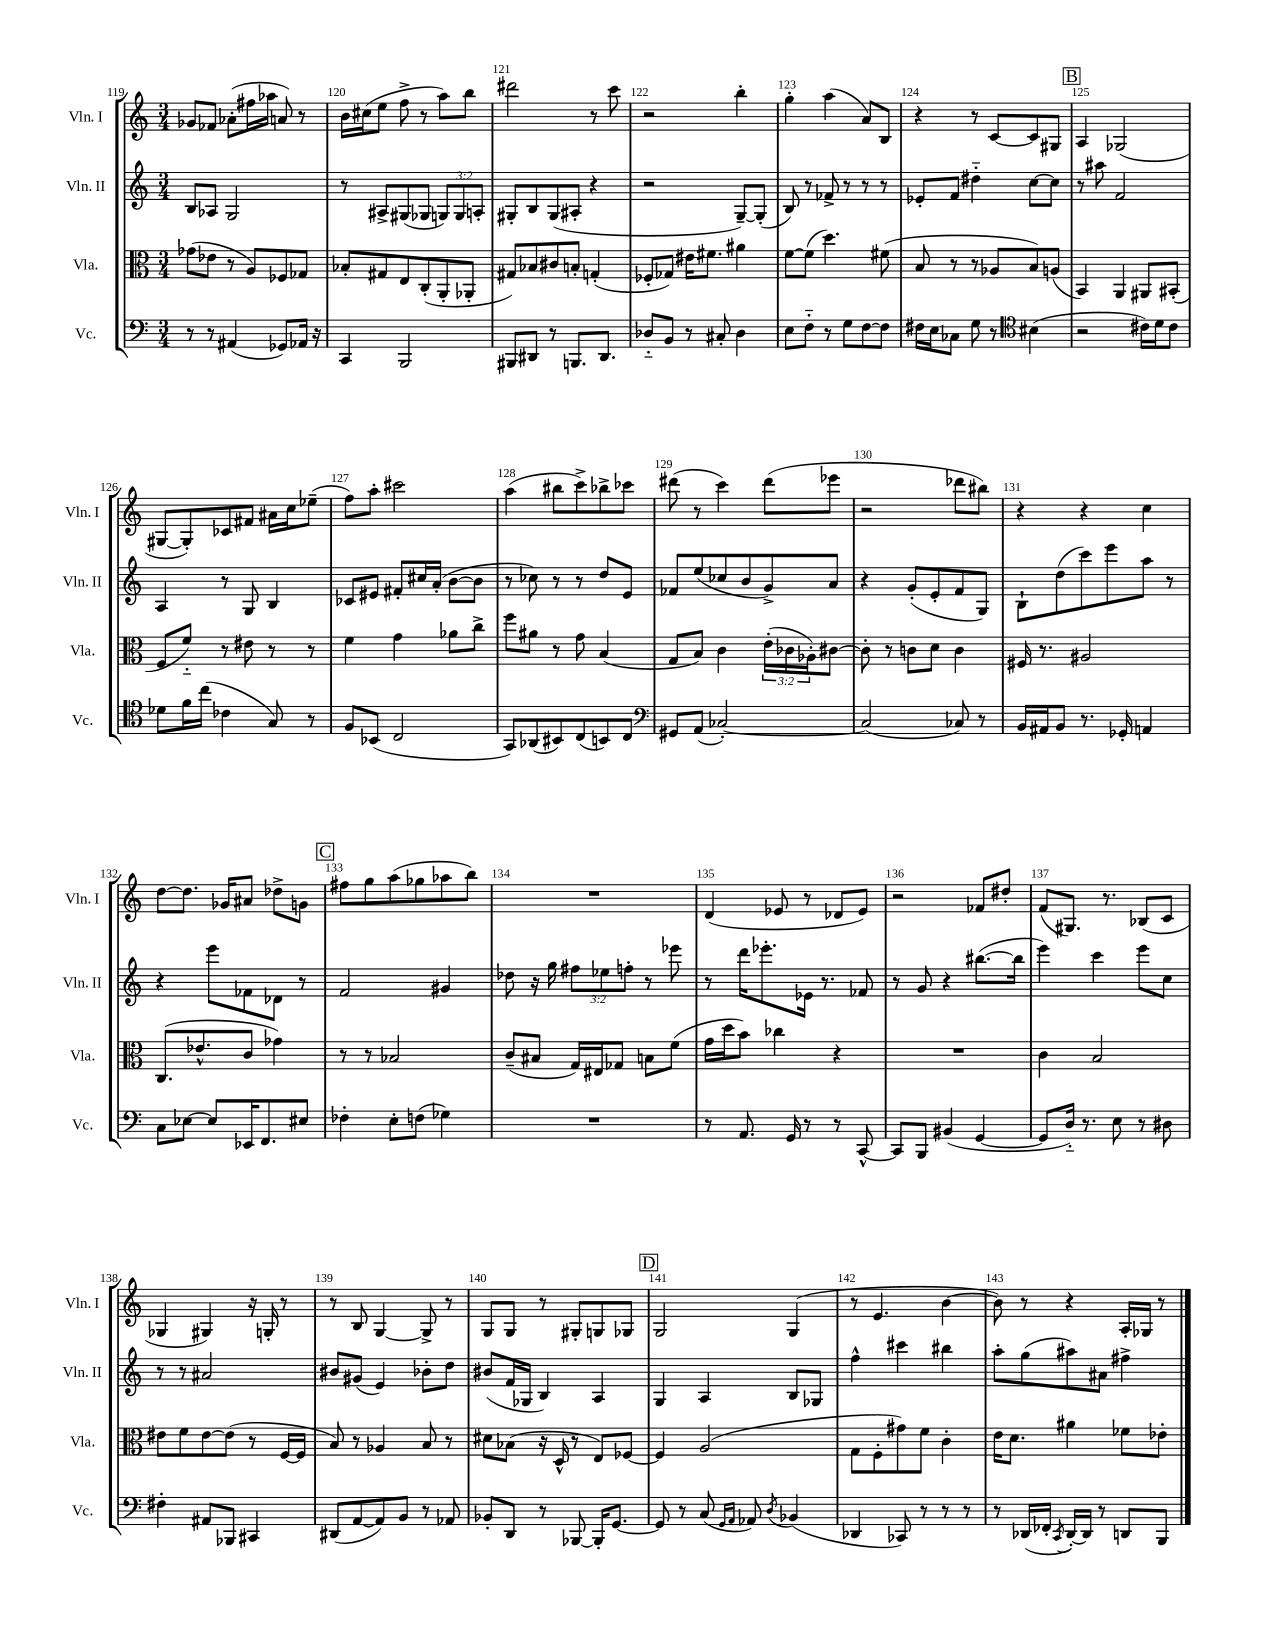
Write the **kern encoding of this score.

**kern	**kern	**kern	**kern
*part4	*part3	*part2	*part1
*staff4	*staff3	*staff2	*staff1
*I"Vc.	*I"Vla.	*I"Vln. II	*I"Vln. I
*I'Vc.	*I'Vla.	*I'Vln. II	*I'Vln. I
*clefF4	*clefC3	*clefG2	*clefG2
*k[]	*k[]	*k[]	*k[]
*M3/4	*M3/4	*M3/4	*M3/4
=119	=119	=119	=119
8r	(8g-X\L	8B/L	8g-X/L
8r	8e-X\J	8A-X/J	8f-X/J
(4AA#X/	8r	2G/	(8a-X'\L
.	8A/L)	.	16ff#X\L
.	.	.	16aa-X\JJ
8GG-X/L)	8F-X/	.	8an/)
16AA-X/Jk	8G-X/J	.	8r
16r	.	.	.
=120	=120	=120	=120
4CC/	8B-X'/L	8r	16b\LL
.	.	.	(16cc#X\J
.	8G#X/	8A#X^/L	8ee\J
2BBB/	8E/	(8G#X/	8ff^\
.	(8C'/	8G-X/J	8r
.	8AA'/	12Gn/L)	8aa\L)
.	.	12G/	.
.	8AA-X'/J	.	8bb\J
.	.	12An'/J	.
=121	=121	=121	=121
8BBB#X/L	8G#X/L)	8G#X'/L	2ddd#X\
8DD#X/J	8B-X/	8B/	.
8r	8c#X/	(8G#/	.
8.BBBn/L	8Bn'/J	8A#X'/J	.
.	(4Gn'/	4r	8r
8.DD#/J	.	.	.
.	.	.	8ccc\
=122	=122	=122	=122
8D-X/L	8F-X'/L	2r	2r
8BB/J	8G-X/J)	.	.
8r	16e#X\KL	.	.
.	8.f#X\J	.	.
8C#X'/	.	.	.
4D-\	4a#X\	[8G~/L)	4bb'\
.	.	(8G'/J]	.
=123	=123	=123	=123
8E\L	[8f\L	8B/)	4gg'\
8F\J	(8f\J]	8r	.
8r	4.dd\)	8f-X^/	(4aa\
8G\L	.	8r	.
[8F\	.	8r	8a/L)
8F\J]	(8f#X\	8r	8B/J
=124	=124	=124	=124
16F#X\LL	8B/	8e-X'/L	4r
16E\J	.	.	.
8C-X\J	8r	8f/J	.
8G\	8r	4dd#X\	8r
8r	8A-X/L	.	[8c/L
*clefC4	*	*	*
(4B#X\	8B/)	[8cc\L	8c/]
.	(8An/J	8cc\J]	8G#X/J
!!LO:REH:place=s1:t=B
=125	=125	=125	=125
2r	4BB/)	8r	4A/
.	.	8aa#X\	.
.	4AA/	2f/	(2G-X/
16c#X\LL)	8AA#X/L	.	.
16d\J	.	.	.
8c#\J	(8BB#X'/J	.	.
!!LO:LB:g=z
=126	=126	=126	=126
8d-X\L	8F/L	4A/	[8G#X/L
16f\L	8f/J)	.	8G#'/])
(16cc\JJ	.	.	.
4c-X\	8r	8r	8c-X/
.	8e#X\	8G/	8f#X/J
8G/)	8r	4B/	16a#X\LL
.	.	.	16cc\J
8r	8r	.	(8ee-X~\J
=127	=127	=127	=127
8F/L	4f\	8c-X/L	8ff\L)
(8BB-X/J	.	8e#X/J	8aa'\J
2C/	4g\	8f#X'/L	2ccc#X\
.	.	16cc#X/L	.
.	.	(16a'/JJ	.
.	8a-X\L	[8b\L	.
.	8cc^\J	8b\J]	.
=128	=128	=128	=128
8GG/L)	8ff\L	8r	(4aa\
(8AA-X/	8a#X\J	8cc-X\)	.
8BB#X/)	8r	8r	8bb#X\L
(8C/	8g\	8r	8ccc^\)
8BBn/)	(4B/	8dd/L	8bb-X^\
8C/J	.	8e/J	8ccc-X\J
=129	=129	=129	=129
*clefF4	*	*	*
8GG#X/L	8G/L	8f-X/L	(8ddd#X\
(8AA/J	8B/J)	(8ee/	8r
[2C-X'/)	4c\	8cc-X/	4ccc\)
.	.	8b/	.
.	(24e'\LL	8g^/)	(8ddd#\L
.	24c-X\	.	.
.	24A-X'\J)	.	.
.	[8c#X\J	8a/J	8eee-X\J
=130	=130	=130	=130
(2C-/]	8c#'\]	4r	2r
.	8r	.	.
.	8cn\L	(8g'/L	.
.	8d\J	8e'/	.
8C-X/)	4c\	8f/	8ddd-X\L
8r	.	8G/J)	8bb#X\J)
=131	=131	=131	=131
16BB/LL	16F#X/	8B`\L	4r
16AA#X/J	8.r	.	.
8BB/J	.	(8dd\	.
8.r	2A#X/	8ccc\)	4r
.	.	8eee\	.
16GG-X'/	.	.	.
4AAn/	.	8aa\J	4cc\
.	.	8r	.
!!LO:LB:g=z
=132	=132	=132	=132
8C\L	(8.C/L	4r	[8dd\L
[8E-X\J	.	.	8.dd\J]
.	8.e-X^^/	.	.
8E-/L]	.	8eee\L	.
.	.	.	16g-X/KL
16EE-X/K	8c/J	8f-X\	8a#X/J
8.FF/	.	.	.
.	4g-X\)	8d-X\J	8dd-X^\L
8E#X/J	.	8r	8gn\J
!!LO:REH:place=s1:t=C
=133	=133	=133	=133
4F-X'\	8r	2f/	8ff#X\L
.	8r	.	8gg\
8E'\L	2B-X/	.	(8aa\
(8Fn\J	.	.	8gg-X\
4G-X\)	.	4g#X/	8aa-X\
.	.	.	8bb\J)
=134	=134	=134	=134
2.r	(8c~/L	8dd-X\	2.r
.	8B#X/J	16r	.
.	.	16gg\	.
.	16G/LL)	12ff#X\L	.
.	16E#X/J	.	.
.	.	12ee-X\	.
.	8G-X/J	.	.
.	.	12ffn'\J	.
.	8Bn\L	8r	.
.	(8f\J	8eee-X\	.
=135	=135	=135	=135
8r	16g\LL	8r	(4d/
.	16dd\J	.	.
8.AA/	8b\J)	16ddd\KL	.
.	.	8.eee-X'\	.
.	4cc-X\	.	8e-X/
16GG/	.	.	.
8r	.	16e-X\Jk	8r
.	.	8.r	.
8r	4r	.	8d-X/L
[8CC^^/	.	8f-X/	8e-/J)
=136	=136	=136	=136
8CC/L]	2.r	8r	2r
8BBB/J	.	8g/	.
(4BB#X/	.	4r	.
[4GG/	.	([8.bb#X\L	8f-X/L
.	.	.	8dd#X'/J
.	.	16bb#\Jk]	.
=137	=137	=137	=137
8GG/L]	4c\	4eee\)	(8f/L
16D/Jk)	.	.	8.G#X/J)
8.r	.	.	.
.	2B/	4ccc\	.
.	.	.	8.r
8E\	.	.	.
8r	.	8eee\L	(8B-X/L
8D#X\	.	8cc\J	8c/J
!!LO:LB:g=z
=138	=138	=138	=138
4F#X'\	8e#X\L	8r	4G-X/
.	8f\	8r	.
8AA#X/L	[8e#\	2a#X/	4G#X/)
8BBB-X/J	(8e#\J]	.	.
4CC#X/	8r	.	16r
.	.	.	16Gn'/
.	[16F/LL	.	8r
.	16F/JJ]	.	.
=139	=139	=139	=139
(8DD#X/L	8B/)	8b#X/L	8r
[8AA/	8r	(8g#X/J	8B/
8AA/])	4A-X/	4e/)	[4G/
8BB/J	.	.	.
8r	8B/	8b-X'\L	8G^/]
8AA-X/	8r	8dd\J	8r
=140	=140	=140	=140
8BB-X'/L	8d#X\L	(8b#X/L	8G/L
8DD/J	(8B-X\J	16f/L	8G/J
.	.	16G-X/JJ	.
8r	16r	4B/)	8r
.	16D^^/	.	.
[8BBB-X/	8r	.	8G#X'/L
16BBB-'/KL]	8E/L)	4A/	8Gn/
[8.GG/J	.	.	.
.	[8F-X/J	.	8G-X/J
!!LO:REH:place=s1:t=D
=141	=141	=141	=141
8GG/]	4F-/]	4G/	2G/
8r	.	.	.
(8C/	(2A/	4A/	.
16qqGG/LL	.	.	.
16qqAA/JJ	.	.	.
8AA-X/)	.	.	.
8qD/	.	.	.
(4BB-X/	.	8B/L	(4G/
.	.	8G-X/J	.
=142	=142	=142	=142
4DD-X/	8G\L	4ff^^\	8r
.	8F'\	.	4.e/
8CC-X/)	8g#X\)	4ccc#X\	.
8r	8f\J	.	.
8r	4c'\	4bb#X\	[4b\
8r	.	.	.
=143	=143	=143	=143
8r	16e\KL	8aa'\L	8b\])
.	8.d\J	.	.
(16DD-X/LL	.	(8gg\	8r
16FF-X'/JJ	.	.	.
8qCC/	.	.	.
[16DD-'/LL)	4a#X\	8aa#X\)	4r
16DD-/JJ]	.	.	.
8r	.	8a#X\J	.
8DDn/L	8f-X\L	4ff#X^\	16A'/LL
.	.	.	16G-X/JJ
8BBB/J	8e-X'\J	.	8r
==	==	==	==
*-	*-	*-	*-
